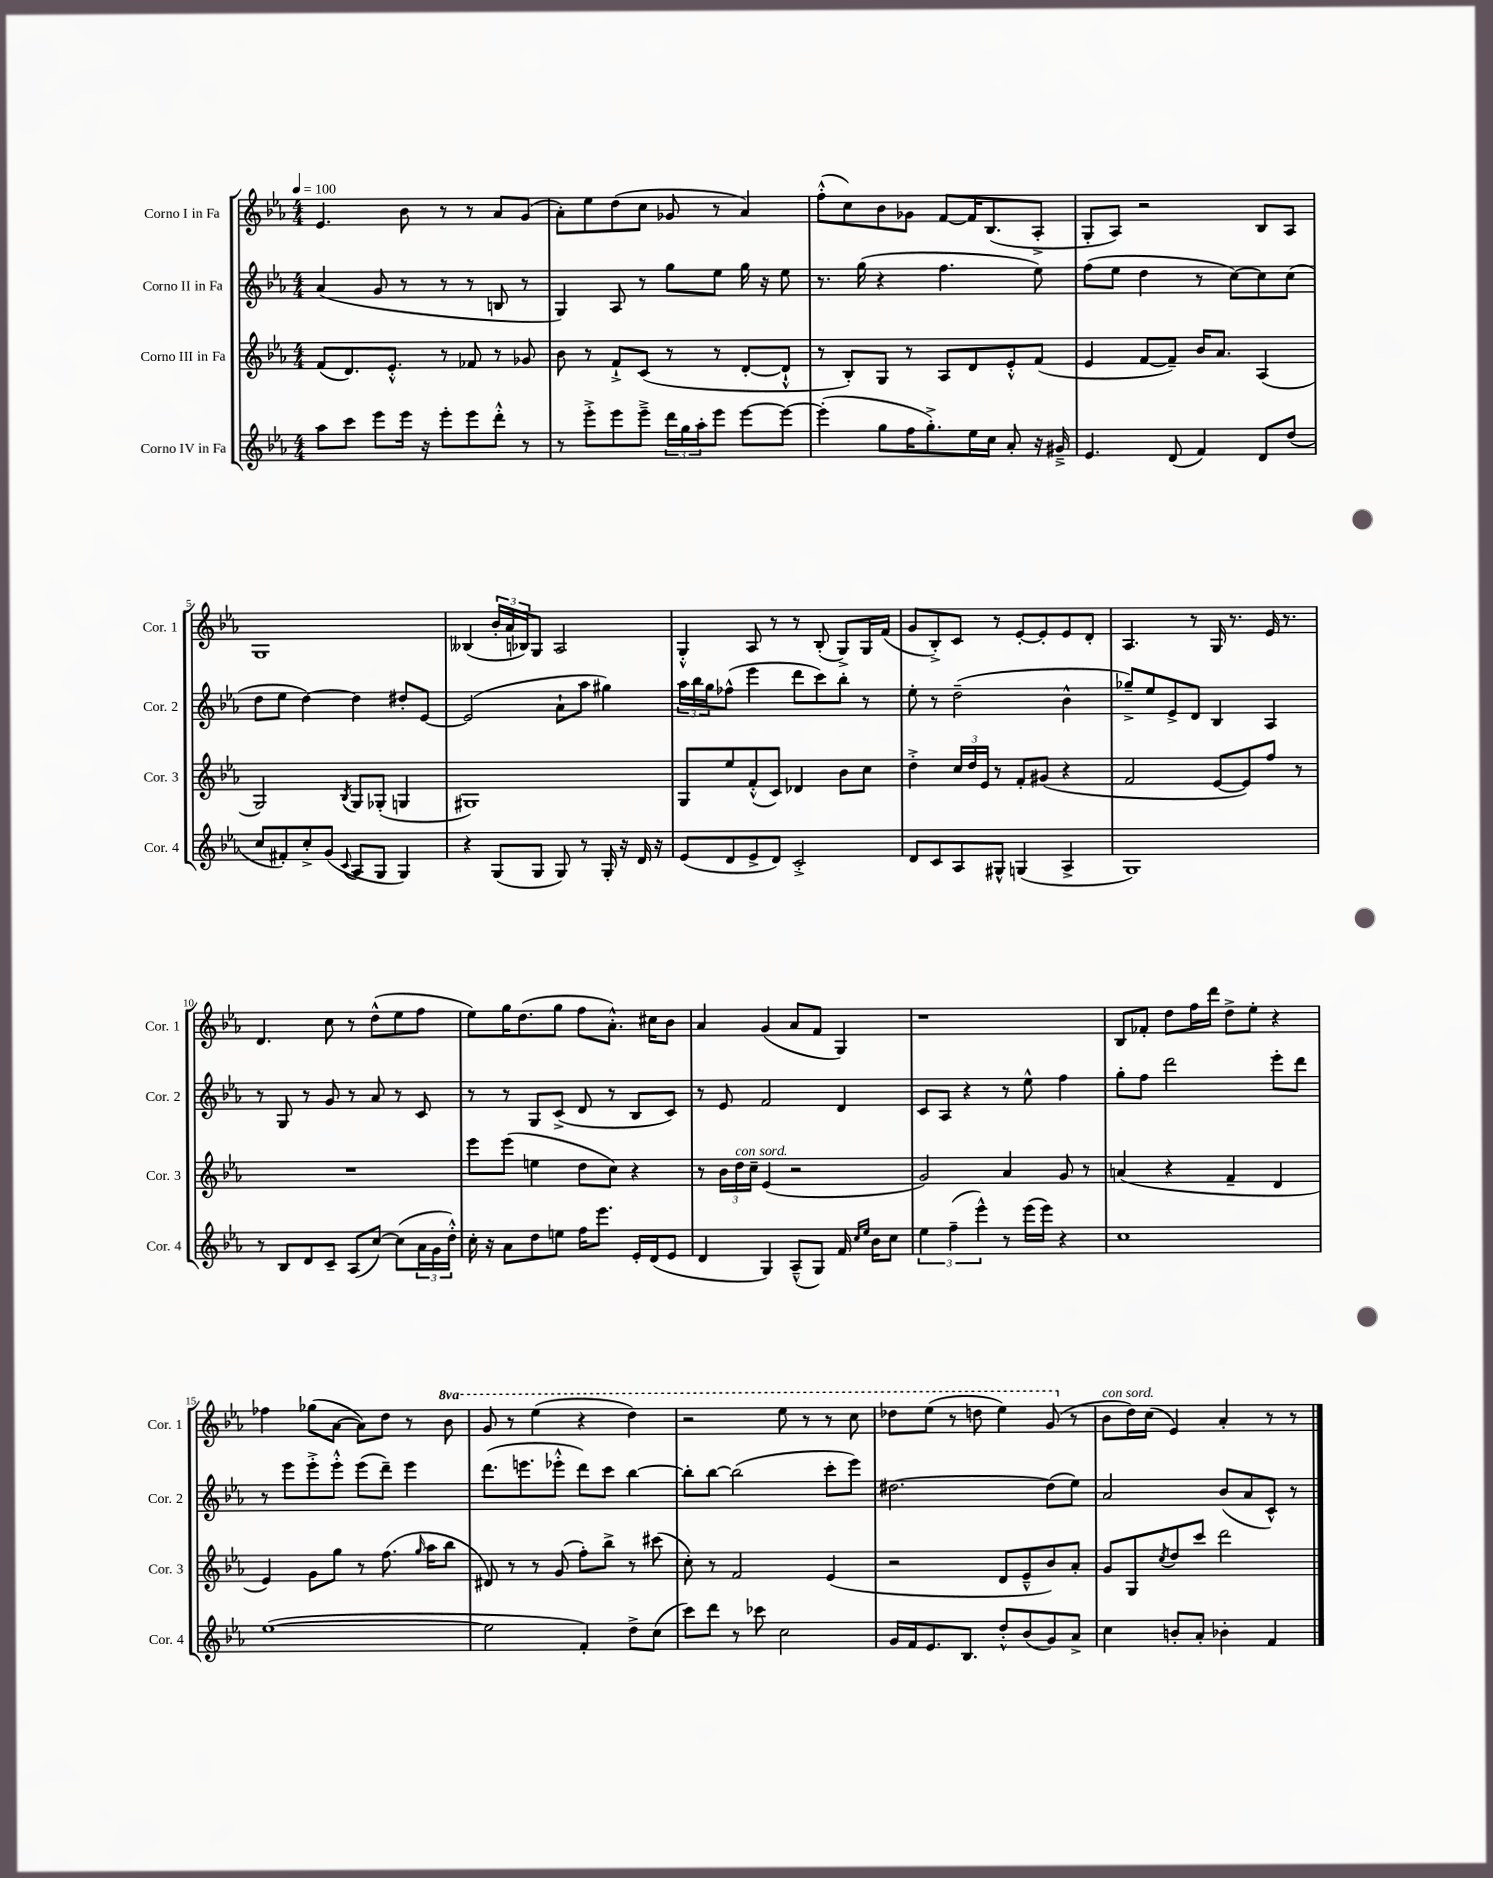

**kern	**kern	**kern	**kern
*staff4	*staff3	*staff2	*staff1
*clefG2	*clefG2	*clefG2	*clefG2
*k[b-e-a-]	*k[b-e-a-]	*k[b-e-a-]	*k[b-e-a-]
*M4/4	*M4/4	*M4/4	*M4/4
*MM100	*MM100	*MM100	*MM100
8aa-	(8f	(4a-	4.e-
8ccc	8.d)	.	.
8eee-	.	8g	.
.	8.e-'^^	.	.
16eee-	.	8r	8b-
16r	.	.	.
8eee-'	8r	8r	8r
8eee-	8f-	8r	8r
8ddd'^^	8r	8B	8a-
8r	8g-	8r	(8g
=	=	=	=
8r	8b-	4G)	8a-')
8eee-'^	8r	.	8ee-
8eee-	8f`^	8A-	(8dd
8eee-~^	(8c	8r	8cc
24ddd	8r	8gg	8g-
24gg	.	.	.
24aa-'	.	.	.
8eee-	8r	8ee-	8r
[8eee-	[8d'	16gg	4a-)
.	.	16r	.
8eee-_	8d`^^]	8ee-	.
=	=	=	=
(4eee-']	8r	8.r	(8ff'^^
.	8B-')	.	8cc)
.	.	(16gg	.
8gg	8G	4r	8b-
16ff	8r	.	8g-
8.gg'^)	.	.	.
.	8A-	4.ff	[8f
16ee-	8d	.	16f]
16cc	.	.	(8.B-
8a-'	8e-'^^	.	.
16r	(8f	8ee-)	8A-'^
16g#~^	.	.	.
=	=	=	=
4.e-	4e-	(8ff	8G'
.	.	8ee-	8A-)
.	[8f	4dd	2r
(8d	8f~])	.	.
4f)	16b-	8r	.
.	8.a-	.	.
.	.	[8cc)	.
8d	(4A-	8cc]	8B-
(8dd	.	(8cc	8A-
=	=	=	=
8cc	2G)	8dd	1G
8f#')	.	8ee-	.
8cc'^	.	[4dd)	.
(8g	.	.	.
8qqc	8qB-	.	.
8A-	8G	4dd]	.
8G	(8G-'	.	.
4G)	4G	8dd#'	.
.	.	[8e-	.
=	=	=	=
4r	1G#)	(2e-]	(4B--
(8G	.	.	24b-'
.	.	.	24a-
.	.	.	24B-)
8G	.	.	8G
8G)	.	8a-`	2A-
8r	.	8aa-	.
16G'	.	4gg#)	.
16r	.	.	.
16d	.	.	.
16r	.	.	.
=	=	=	=
(8e-	8G	24aa-	4G'^^
.	.	24bb-	.
.	.	24gg	.
8d	8ee-	(8ff-^^	.
8e-^	(8f'^^	4eee-	8A-
8d)	8c)	.	8r
2c'^	4d-	8ddd	8r
.	.	8ccc)	(8B-'
.	8b-	8bb-'	8G^)
.	8cc	8r	16G
.	.	.	(16f
=	=	=	=
8d	4dd'^	8ee-'	8g
8c	.	8r	8B-'^)
8A-	24cc	(2dd~	8c
.	24dd	.	.
.	24e-	.	.
8G#^^	8r	.	8r
(4G	8f'	.	[8e-'
.	(8g#	.	8e-']
4A-^	4r	4b-^^	8e-
.	.	.	8d'
=	=	=	=
1G)	2f	8gg-~^)	4.A-
.	.	8ee-	.
.	.	8e-^	.
.	.	8d	8r
.	[8e-	4B-	16G
.	.	.	8.r
.	8e-])	.	.
.	8ff	4A-	16e-
.	.	.	8.r
.	8r	.	.
=	=	=	=
8r	1r	8r	4.d
8B-	.	8G	.
8d	.	8r	.
8c~	.	8g	8cc
(8A-	.	8r	8r
[8cc)	.	8a-	(8dd^^
(8cc]	.	8r	8ee-
24a-	.	8c	8ff
24g	.	.	.
24dd'^^)	.	.	.
=	=	=	=
16cc'	8eee-	8r	8ee-)
16r	.	.	.
8a-	(8eee-	8r	16gg
.	.	.	(8.dd
8dd	4ee	8G	.
8ee	.	(8c^	8gg
16ff	8dd	8d	8ff
8.eee-	.	.	.
.	8cc)	8r	8.a-'^^)
16e-'	4r	8B-	.
(16d	.	.	16cc#
8e-	.	8c)	8b-
=	=	=	=
4d	8r	8r	4a-
.	24b-	8e-	.
.	24dd	.	.
.	24cc~	.	.
4G)	(4e-	2f	(4g
(8A-~^^	2r	.	8a-
8G)	.	.	8f
16f	.	4d	4G)
16qqcc	.	.	.
16qqee-	.	.	.
16b-	.	.	.
8cc	.	.	.
=	=	=	=
6ee-	2g)	8c	1r
.	.	8A-	.
(6ff~	.	.	.
.	.	4r	.
6eee-^^)	.	.	.
8r	4a-	8r	.
(16eee-	.	8ee-^^	.
16eee-)	.	.	.
4r	8g	4ff	.
.	8r	.	.
=	=	=	=
1cc	(4a	8gg'	8B-
.	.	8ff	8f-'
.	4r	2ddd	8dd
.	.	.	16ff
.	.	.	16ddd
.	4f~	.	8dd^
.	.	.	8ee-'
.	4d	8eee-'	4r
.	.	8ddd	.
=	=	=	=
([1ee-	4e-)	8r	4ff-
.	.	8eee-	.
.	8g	8eee-'^	(8gg-
.	8gg	8eee-'^^	[8a-
.	8r	(8eee-	8a-])
.	(8.ff	8ddd~)	8dd
.	.	4eee-	8r
.	16qqgg	.	.
.	16aa-	.	.
.	8bb-	.	8bb-
=	=	=	=
2ee-]	8d#)	(8.ddd	8gg
.	8r	.	8r
.	.	8.eee	.
.	8r	.	(4eee-
.	(8g	8eee-'^^	.
4f')	8ff')	8ddd)	4r
.	8bb-^	8ccc	.
8dd^	8r	[4bb-	4ddd)
(8cc	(8ccc#	.	.
=	=	=	=
8ccc)	8cc')	8bb-']	2r
8ddd	8r	[8bb-	.
8r	2f	(2bb-]	.
8ccc-	.	.	.
2cc	.	.	8eee-
.	.	.	8r
.	(4e-	8ccc'	8r
.	.	8eee-)	8ccc
=	=	=	=
16g	2r	[2.dd#	8ddd-
16f	.	.	.
8.e-	.	.	(8eee-
.	.	.	8r
8.B-	.	.	.
.	.	.	8ddd
8dd'^^	8d	.	4eee-)
(8b-	8e-~^^	.	.
8g)	8b-)	(8dd#]	(8gg
8a-^	8a-'	8ee-)	8r
=	=	=	=
4cc	8g	2a-	8b-
.	8G	.	16dd)
.	.	.	(16cc
.	8qcc	.	.
8b'	8dd	.	4e-)
8a-'	8ccc	.	.
4b-'	2ddd	(8b-	4a-'
.	.	8a-	.
4f	.	8c^^)	8r
.	.	8r	8r
==	==	==	==
*-	*-	*-	*-
